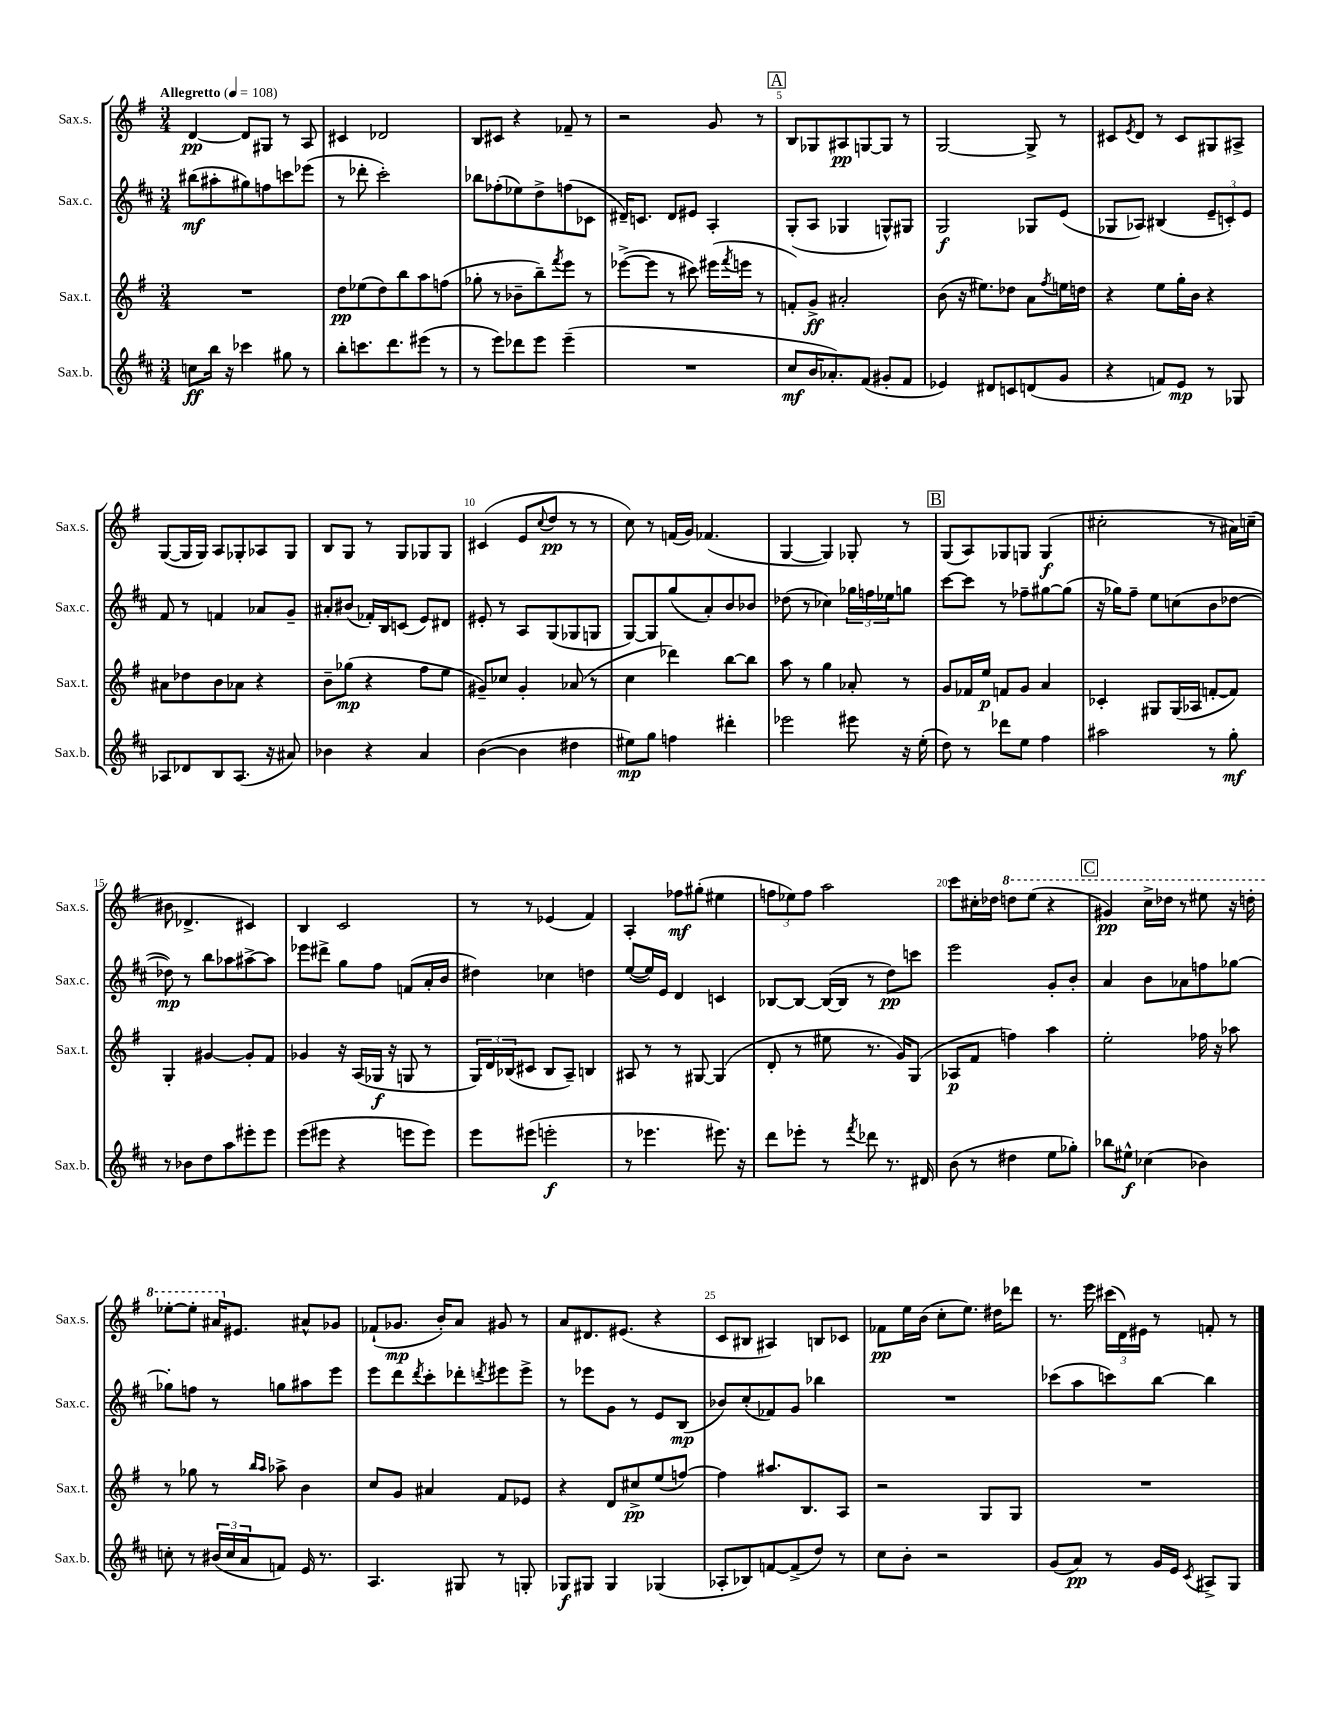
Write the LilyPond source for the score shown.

<<
\new StaffGroup <<
\new Staff = "s0" \with { instrumentName = "Sax.s." shortInstrumentName = "Sax.s." } {
    \clef treble \key g \major \numericTimeSignature \time 3/4 \tempo "Allegretto" 4 = 108
    d'4~\pp d'8 gis8 r8 a8 |
    cis'4 des'2 |
    b8 cis'8 r4 fes'8-- r8 |
    r2 g'8 r8 |
    \mark \markup { \box "A" } b8 ges8 ais8\pp g8~ g8 r8 |
    g2~ g8-> r8 |
    cis'8 \acciaccatura { e'8 } d'8 r8 cis'8 gis8 ais8-> |
    g8~( g16 g16) a8 ges8-. aes8 ges8 |
    b8 g8 r8 g8 ges8 ges8 |
    cis'4( e'8 \appoggiatura { c''8 } d''8\pp r8 r8 |
    c''8) r8 f'16( g'16) fes'4.( |
    g4~ g4) ges8-. r8 |
    \mark \markup { \box "B" } g8( a8) ges8 g8 g4\f( |
    cis''2-. r8 ais'16) c''16--( |
    bis'8 des'4.-> cis'4) |
    b4 c'2 |
    r8 r8 ees'4( fis'4) |
    a4-. fes''8\mf gis''8-.( eis''4 |
    \tuplet 3/2 { f''8 ees''8) f''8 } a''2 |
    c'''8 cis''16-. des''16 \ottava #1 d'''!8 e'''8( r4 |
    \mark \markup { \box "C" } gis''4\pp) c'''16-> des'''16 r8 eis'''8 r16 d'''16-. |
    ees'''8~-. ees'''8-. ais''16 \ottava #0 eis'8. ais'8-^ ges'8 |
    fes'8-!( ges'8.\mp b'16-.) a'8 gis'8 r8 |
    a'8 dis'8. eis'8.( r4 |
    c'8 bis8 ais4) b8 ces'8 |
    fes'8\pp e''16 b'16( c''8-. e''8.) dis''16 des'''8 |
    r8. e'''16 \tuplet 3/2 { cis'''16( d'16) eis'16 } r8 f'8-. r8 \bar "|." |
}
\new Staff = "s1" \with { instrumentName = "Sax.c." shortInstrumentName = "Sax.c." } {
    \clef treble \key d \major \numericTimeSignature \time 3/4
    bis''8\mf( ais''8-. gis''8) f''8 c'''8 ees'''8( |
    r8 des'''8-. cis'''2-.) |
    bes''8 fes''8-.( ees''8) d''8-> f''8( ces'8 |
    dis'16--) c'8. dis'8 eis'8 a4-. |
    \mark \markup { \box "A" } g8-.( a8 ges4 g8-^) gis8 |
    g2\f ges8 e'8( |
    ges8 aes8) bis4( \tuplet 3/2 { e'8-- c'8-.) e'8 } |
    fis'8 r8 f'4 aes'8 g'8-- |
    ais'8-. bis'8( fes'16-.) b16 c'8( e'8) dis'8 |
    eis'8-. r8 a8 g8( ges8 g8 |
    g8~) g8 g''8( a'8-.) b'8 bes'8 |
    des''8( r8 ces''4) \tuplet 3/2 { ges''16 f''16 ees''16 } g''8 |
    \mark \markup { \box "B" } cis'''8~ cis'''8 r8 fes''8-- gis''8~ gis''8( |
    r16 ges''16) fis''8-- e''8 c''8( b'8 des''8~ |
    des''8\mp) r8 b''8 aes''8 ais''8~-> ais''8 |
    ees'''8 dis'''8-> g''8 fis''8 f'8( a'16-. b'16 |
    dis''4) ces''4 d''4 |
    e''8~( e''16) e'16 d'4 c'4 |
    bes8~ bes8~ bes16~( bes16 r8 d''8\pp) c'''8 |
    e'''2 g'8-. b'8-. |
    \mark \markup { \box "C" } a'4 b'8 aes'8 f''8 ges''8~ |
    ges''8-. f''8 r8 g''8 ais''8 e'''8 |
    e'''8 d'''8 \acciaccatura { d'''8 } cis'''8-. des'''8-. \acciaccatura { d'''8 } eis'''8 eis'''8-> |
    r8 ees'''8 g'8 r8 e'8 b8\mp( |
    bes'8) cis''8-.( fes'8) g'8 bes''4 |
    R2. |
    ces'''8( a''8 c'''8) b''8~ b''4 \bar "|." |
}
\new Staff = "s2" \with { instrumentName = "Sax.t." shortInstrumentName = "Sax.t." } {
    \clef treble \key g \major \numericTimeSignature \time 3/4
    R2. |
    d''8\pp ees''8( d''8) b''8 a''8 f''8( |
    ges''8-. r8 bes'8-- b''8--) \acciaccatura { fis'''8 } e'''8 r8 |
    ees'''8~->( ees'''8 r8 cis'''8) eis'''16( \acciaccatura { fis'''8 } e'''16 r8 |
    \mark \markup { \box "A" } f'8-.) g'8->\ff ais'2-. |
    b'8( r16 eis''8.) des''8 a'8 \acciaccatura { fis''8 } e''16 d''16 |
    r4 e''8 g''16-. b'16 r4 |
    ais'8 des''8 b'8 aes'8 r4 |
    b'8-- ges''8\mp( r4 fis''8 e''8 |
    gis'8--) ces''8 gis'4-. aes'8( r8 |
    c''4 des'''4) b''8~ b''8 |
    a''8 r8 g''4 aes'8-. r8 |
    \mark \markup { \box "B" } g'8 fes'16 e''16\p f'8 g'8 a'4 |
    ces'4-. gis8 gis16( aes16 f'8~-. f'8) |
    g4-. gis'4~ gis'8-. fis'8 |
    ges'4 r16 a16( ges16\f r16 g8 r8 |
    \tuplet 3/2 { g16) d'16 bes16( } cis'8 bes8 a8--) b4 |
    ais8 r8 r8 gis8~ gis4( |
    d'8-. r8 eis''8 r8. g'16) g8( |
    aes8\p fis'8 f''4) a''4 |
    \mark \markup { \box "C" } e''2-. fes''16 r16 aes''8 |
    r8 ges''8 r8 \grace { b''16 a''16 } aes''8-> b'4 |
    c''8 g'8 ais'4 fis'8 ees'8 |
    r4 d'8 cis''8->\pp e''8( f''8~) |
    f''4 ais''8. b8. a8 |
    r2 g8 g8 |
    R2. \bar "|." |
}
\new Staff = "s3" \with { instrumentName = "Sax.b." shortInstrumentName = "Sax.b." } {
    \clef treble \key d \major \numericTimeSignature \time 3/4
    c''8\ff b''16 r16 ces'''4 gis''8 r8 |
    b''8-. c'''8. d'''8. eis'''8( r8 |
    r8 e'''8) des'''8 e'''8 e'''4--( |
    R2. |
    \mark \markup { \box "A" } cis''8\mf b'16 aes'8.-.) fis'8( gis'8-. fis'8 |
    ees'4) dis'8 c'8 d'8( g'8 |
    r4 f'8) e'8\mp r8 ges8 |
    aes8 des'8 b8 aes8.( r16 ais'8) |
    bes'4 r4 a'4 |
    b'4~( b'4 dis''4 |
    eis''8\mp) g''8 f''4 dis'''4-. |
    ees'''2 eis'''8 r16 e''16-.( |
    \mark \markup { \box "B" } d''8) r8 des'''8 e''8 fis''4 |
    ais''2 r8 g''8-.\mf |
    r8 bes'8 d''8 a''8 eis'''8-. eis'''8 |
    e'''8( eis'''8 r4 e'''8 e'''8) |
    e'''8 eis'''8( e'''2-.\f |
    r8 ees'''4. eis'''8.) r16 |
    d'''8 ees'''8-. r8 \acciaccatura { fis'''8 } des'''8 r8. dis'16 |
    b'8( r8 dis''4 e''8 ges''8-.) |
    \mark \markup { \box "C" } bes''8 eis''8-^\f ces''4( bes'4) |
    c''8-. r8 \tuplet 3/2 { bis'16( c''16 a'16 } f'8) e'16 r8. |
    a4. gis8 r8 g8-. |
    ges8\f gis8 gis4 ges4( |
    aes8-. bes8) f'8~ f'8->( d''8) r8 |
    cis''8 b'8-. r2 |
    g'8( a'8\pp) r8 g'16 e'16 \acciaccatura { cis'8 } ais8-> g8 \bar "|." |
}
>>
>>
\layout { \context { \Score \override BarNumber.break-visibility = ##(#f #t #t) barNumberVisibility = #(every-nth-bar-number-visible 5) } }
